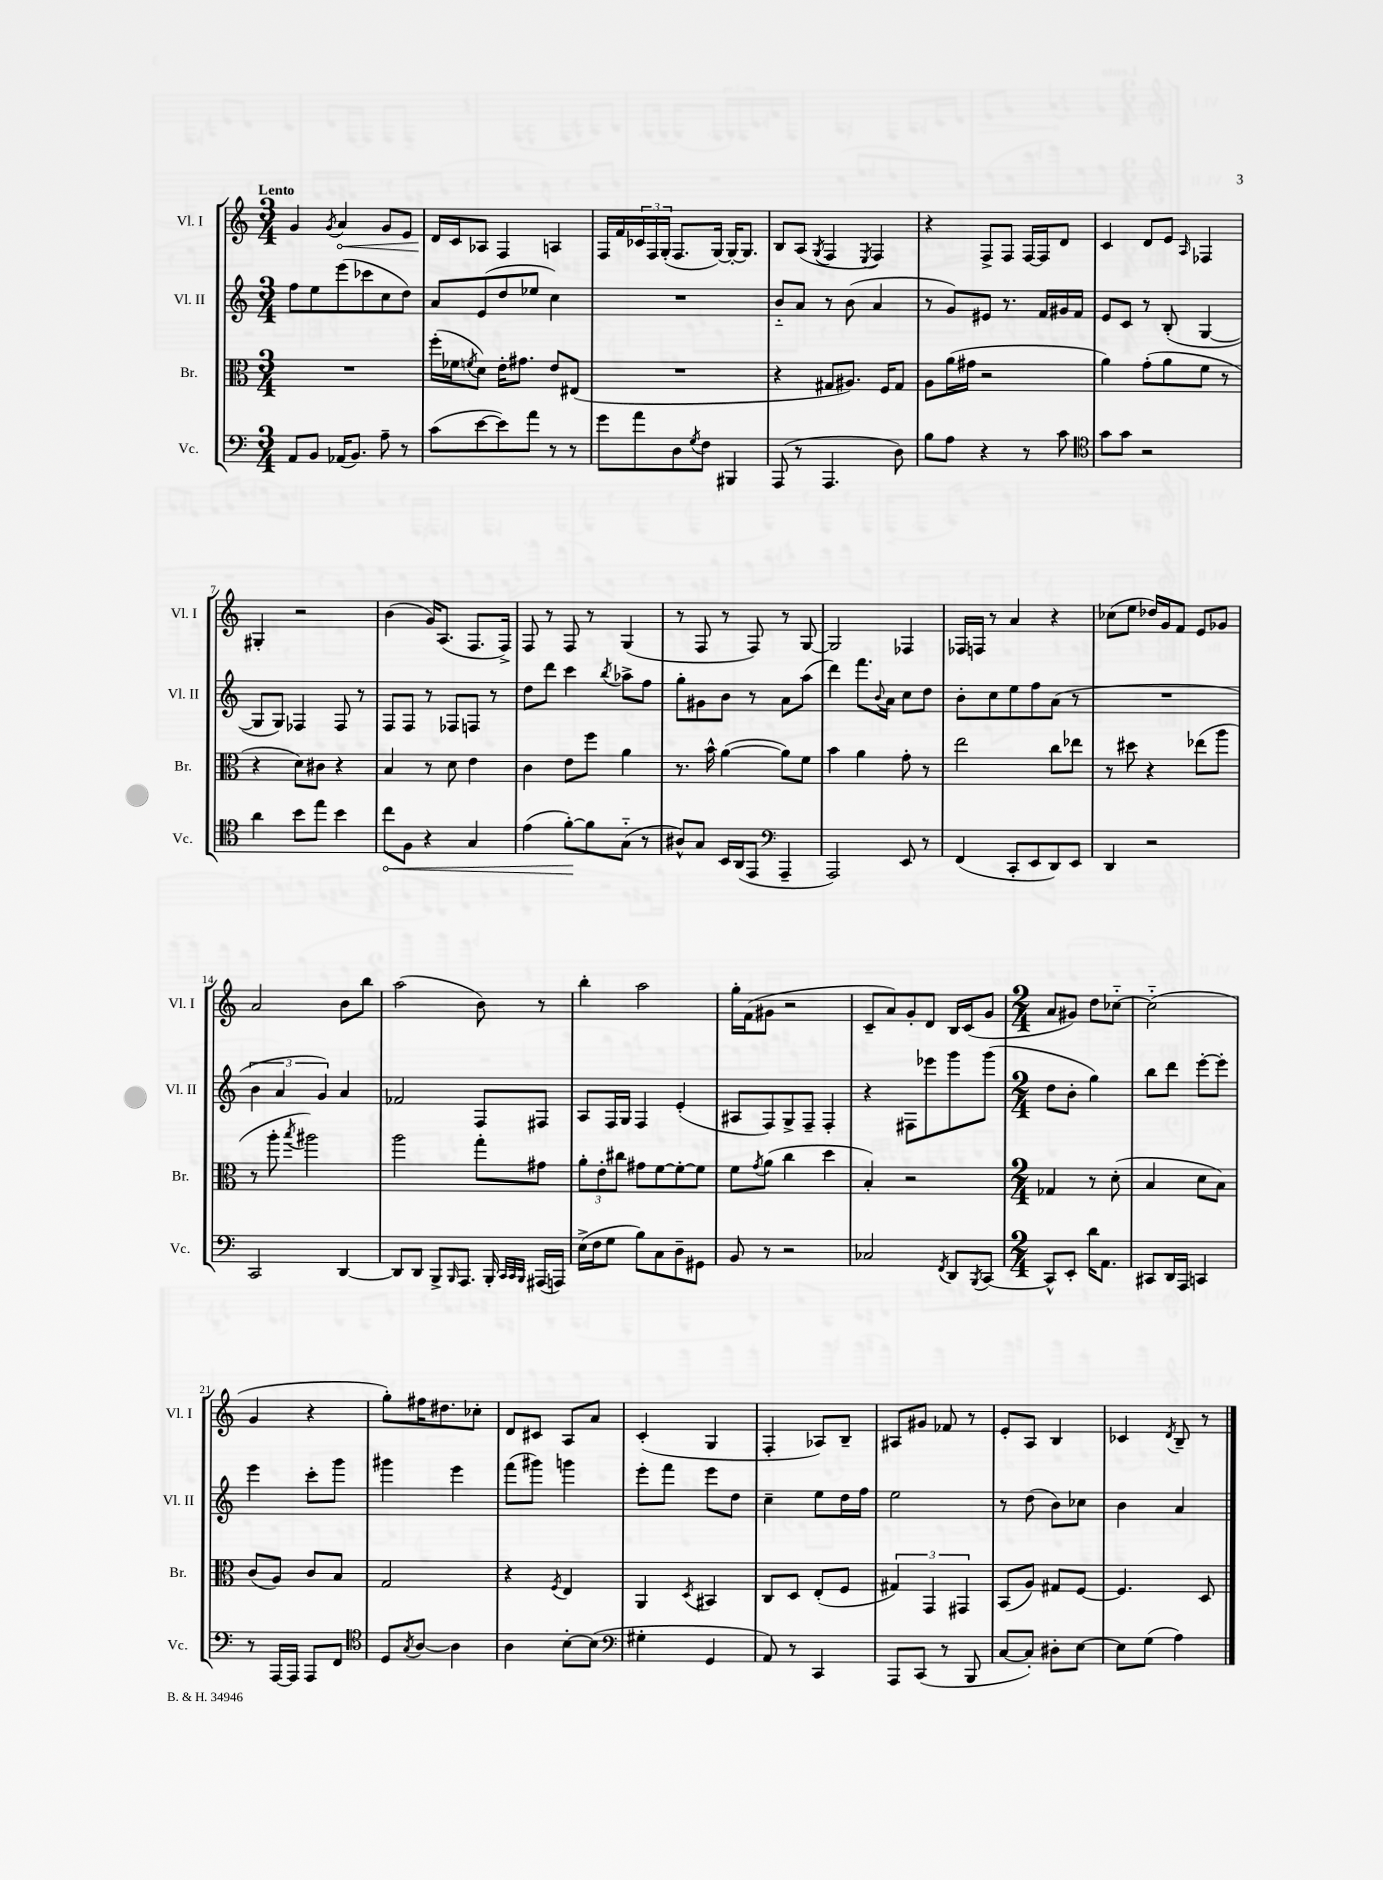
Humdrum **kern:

**kern	**kern	**kern	**kern
*staff4	*staff3	*staff2	*staff1
*clefF4	*clefC3	*clefG2	*clefG2
*k[]	*k[]	*k[]	*k[]
*M3/4	*M3/4	*M3/4	*M3/4
8AA	2.r	8ff	4g
8BB	.	8ee	.
.	.	.	8qg
(16AA-	.	(8eee	4a
8.BB)	.	.	.
.	.	8ccc-	.
8A~	.	8cc	8g
8r	.	8dd)	8e
=	=	=	=
(8c	(16ff'	8a	16d
.	16f-	.	16c
.	8qf	.	.
[8e	8d)	(8e	8A-
8e])	16e'	8dd	4F
.	8.g#	.	.
8a	.	8ee-	.
8r	8e	4cc)	4A
8r	(8E#	.	.
=	=	=	=
8g	2.r	2.r	16F
.	.	.	16f
8a	.	.	24c-
.	.	.	24F
.	.	.	(24G'
8D	.	.	8.F
8qG	.	.	.
8F	.	.	.
.	.	.	[16G)
4BBB#	.	.	16G'_
.	.	.	8.G]
=	=	=	=
(8AAA	4r	8b'~	8B
8r	.	8a	(8A
.	.	.	8qG
4.AAA	8G#	8r	4F
.	8.A#)	(8b	.
.	.	.	8qE
.	.	4a	4F)
.	16F	.	.
8D)	8G#	.	.
=	=	=	=
8B	8A	8r	4r
8A	(16a	8g)	.
.	16g#	.	.
4r	2r	8e#	8F^
.	.	8.r	8F
8r	.	.	[16F
.	.	16f	16F]
8c	.	16g#	8d
.	.	16f	.
=	=	=	=
*clefC4	*	*	*
8g	4a)	8e	4c
8g	.	8c	.
2r	(8g'	8r	8d
.	8a	(8B'	8e
.	.	.	16qqA
.	8f	[4G	4F-
.	8r	.	.
=	=	=	=
4a	4r	8G]	4G#'
.	.	8G)	.
8b	8d)	4F-	2r
8ee	8c#	.	.
4b	4r	8F-	.
.	.	8r	.
=	=	=	=
8cc	4B	8F	(4b
8F	.	8F	.
4r	8r	8r	16g)
.	.	.	(8.A
.	8d	8F-	.
4G	4e	8F	8.F
.	.	8r	.
.	.	.	16F^)
=	=	=	=
(4e	4c	8dd	8F
.	.	8ddd	8r
[8f')	8e	4ccc	8F
8f]	8ff	.	8r
.	.	8qbb	.
(8G'~	4a	8aa-^	(4G
8r	.	8ff	.
=	=	=	=
8A#^^)	8.r	8gg'	8r
8G	.	8g#	8F
.	16b^^	.	.
16BB	([4a	8b	8r
(16AA	.	.	.
8EE	.	8r	8F)
*clefF4	*	*	*
4AAA~	8a])	8a	8r
.	8f	(8aa	[8G
=	=	=	=
2AAA)	4b	4ddd)	2G]
.	4a	8.fff	.
.	.	8qqb	.
.	.	16a	.
8EE	8g'	8cc	4F-
8r	8r	8dd	.
=	=	=	=
(4FF	2ee	8b'	16F-
.	.	.	16F
.	.	8cc	8r
8CC'	.	8ee	4a
8EE	.	8ff	.
8DD)	8cc	(8a	4r
8EE	8ee-	8r	.
=	=	=	=
4DD	8r	2.r	(8cc-
.	8dd#	.	8ee
2r	4r	.	16dd-)
.	.	.	16g
.	.	.	8f
.	(8ee-	.	8e
.	8aa	.	8g-
=	=	=	=
2CC	8r	6b	2a
.	8aa'	.	.
.	.	6a	.
.	8qbb	.	.
.	2aa#)	.	.
.	.	6g)	.
[4DD	.	4a	8b
.	.	.	8bb
=	=	=	=
8DD]	2aa	2f-	(2aa
8DD	.	.	.
8BBB^	.	.	.
16qqBBB	.	.	.
8.AAA	.	.	.
.	8gg'	8F	8b)
16BBB'	.	.	.
32qqCC	.	.	.
32qqCC	.	.	.
32qqBBB	.	.	.
(16AAA#	8g#	8F#	8r
16AAA)	.	.	.
=	=	=	=
(16E^	12a'	8A	4bb'
16F	.	.	.
.	12e'	.	.
8G	.	16F	.
.	12cc#	.	.
.	.	16G	.
8B)	8g#	4F	2aa
8C	[8f	.	.
8D~	8f'_	(4e'	.
8GG#	8f]	.	.
=	=	=	=
8BB	8f	8A#	16gg'
.	.	.	(16f
.	8qg	.	.
8r	(8a	8F)	8g#
2r	4cc	8G^	2r
.	.	8F~	.
.	4dd	4F'	.
=	=	=	=
2C-	4B')	4r	8c~
.	.	.	8a)
.	2r	8F#	8g'
.	.	8eee-	8d
8qFF	.	.	.
8DD	.	8ggg	16B
.	.	.	(16c
8qBBB	.	.	.
[8CC	.	(8ggg	8g
=	=	=	=
*M2/4	*M2/4	*M2/4	*M2/4
8CC^^]	4G-	8dd	8a
8EE'	.	8b'	8g#)
16d	8r	4gg)	8dd
8.AA	.	.	.
.	(8d'	.	[8cc-'~
=	=	=	=
8CC#	4B	8bb	(2cc-'~]
16DD	.	8ddd	.
16AAA	.	.	.
4CC	8d	[8eee'	.
.	8B)	8eee']	.
=	=	=	=
8r	(8c	4eee	4g
[16AAA	8A)	.	.
16AAA]	.	.	.
8AAA	8c	8ccc'	4r
8FF	8B	8ggg	.
=	=	=	=
*clefC4	*	*	*
8D	2G	4ggg#	8gg')
8qG	.	.	.
[8A	.	.	16ff#
.	.	.	8.dd#
4A]	.	4eee	.
.	.	.	8cc-'
=	=	=	=
4A	4r	(8fff	8d
.	.	8ggg#)	8c#
.	8qF	.	.
[8B'	4E	4ggg	8A
(8B]	.	.	8a
=	=	=	=
*clefF4	*	*	*
4G#'	4AA	8eee'	(4c'
.	.	8fff	.
.	8qD	.	.
4GG	4BB#	8eee	4G
.	.	8dd	.
=	=	=	=
8AA)	8C	4cc~	4F'
8r	8D	.	.
4CC	(8E'	8ee	8A-)
.	8F	16dd	8B~
.	.	16ff	.
=	=	=	=
8AAA	6G#)	2ee	8A#
(8CC	.	.	8g#
.	6GG	.	.
8r	.	.	8f-
.	6GG#	.	.
8BBB	.	.	8r
=	=	=	=
[8C	(8BB	8r	8e'
8C'])	8A)	(8dd	8A
8D#'	8G#	8b)	4B
[8E	[8F	8cc-	.
=	=	=	=
8E]	4.F]	4b	4c-
(8G	.	.	.
.	.	.	8qd
4A)	.	4a	8B~
.	8D	.	8r
==	==	==	==
*-	*-	*-	*-
